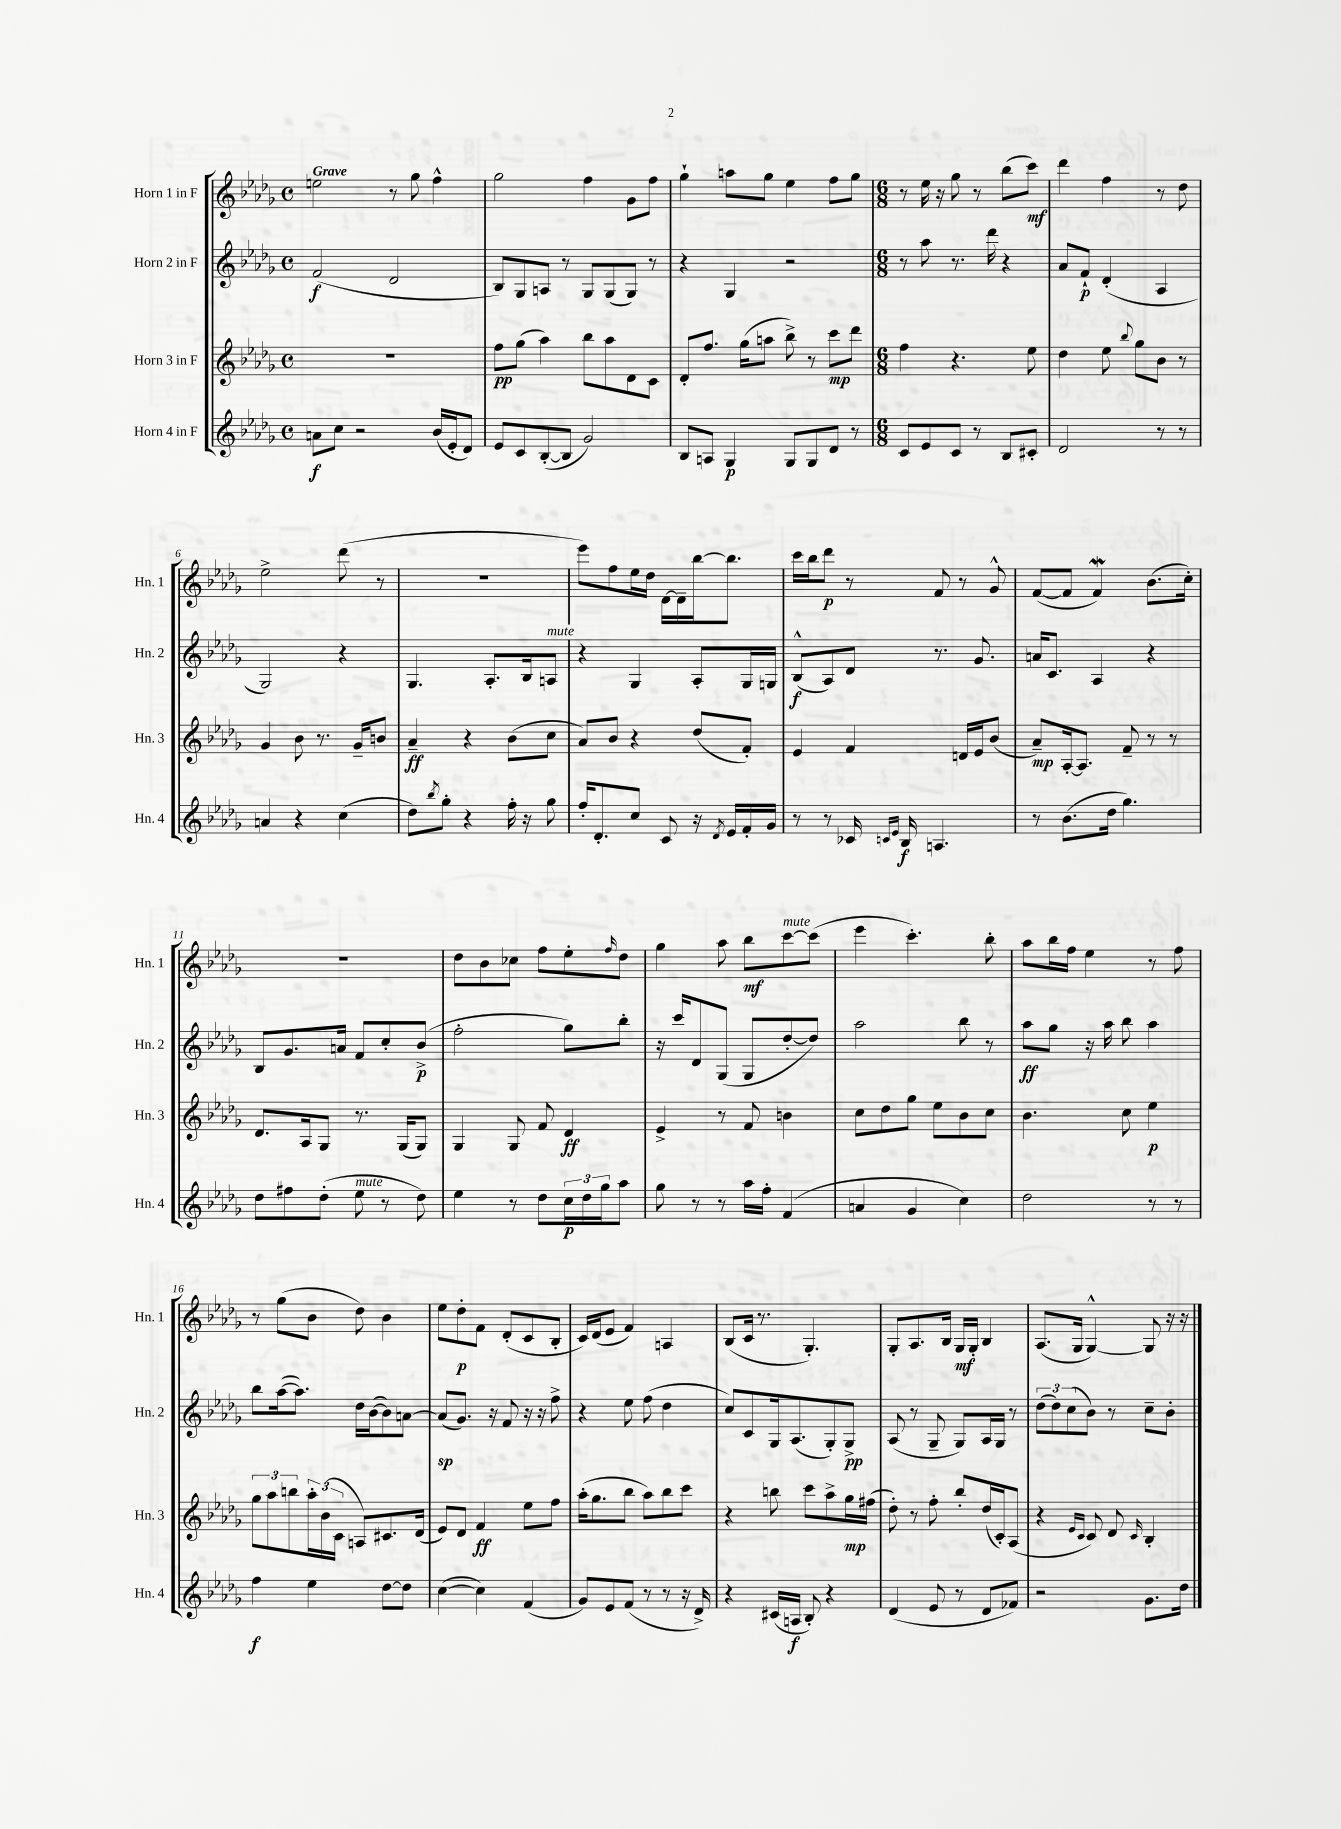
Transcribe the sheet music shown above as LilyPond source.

<<
\new StaffGroup <<
\new Staff = "s0" \with { instrumentName = "Horn 1 in F" shortInstrumentName = "Hn. 1" } {
    \clef treble \key des \major \defaultTimeSignature \time 4/4 \tempo "Grave"
    e''2 r8 ges''8 f''4-^ |
    ges''2 f''4 ges'8 f''8 |
    ges''4-! a''8 ges''8 ees''4 f''8 ges''8 |
    \numericTimeSignature \time 6/8 r8 ees''16 r16 ges''8 r8 bes''8( c'''8\mf) |
    des'''4 f''4 r8 des''8 |
    ees''2-> des'''8( r8 |
    R2. |
    ees'''8) f''8 ees''16 des''16 des'16~ des'16-- bes''16~ bes''8. |
    c'''16 bes''16 des'''8\p r8 f'8 r8 ges'8-^ |
    f'8~( f'8 f'4\mordent) bes'8.( c''16-.) |
    R2. |
    des''8 bes'8 ces''8 f''8 ees''8-. \grace { f''16 } des''8 |
    ges''4 aes''8 bes''8\mf c'''8~^\markup { \italic "mute" } c'''8( |
    ees'''4 c'''4.-.) bes''8-. |
    aes''8 bes''16 f''16 ees''4 r8 f''8 |
    r8 ges''8( bes'8 des''8) bes'4 |
    ees''8 des''8-.\p f'8 des'8-.( c'8 bes8-. |
    c'16) des'16( ees'8 f'4) a4 |
    bes8( c'16 r8. ges4.-.) |
    ges8-. aes8. bes16 ges16\mf ges16-. bes4 |
    aes8.( ges16 ges4~-^) ges8 r16 r16 \bar "|." |
}
\new Staff = "s1" \with { instrumentName = "Horn 2 in F" shortInstrumentName = "Hn. 2" } {
    \clef treble \key des \major \defaultTimeSignature \time 4/4
    f'2\f( des'2 |
    bes8) ges8 a8 r8 ges8 ges8( ges8) r8 |
    r4 ges4 r2 |
    \numericTimeSignature \time 6/8 r8 aes''8 r8. des'''16 r4 |
    aes'8 f'8-!\p des'4-.( aes4 |
    ges2) r4 |
    ges4. aes8.-. bes16 a8^\markup { \italic "mute" } |
    r4 ges4 aes8-. ges16 g16 |
    bes8-^\f( aes8) des'8 r8. ges'8. |
    a'16 c'8. aes4 r4 |
    bes8 ges'8. a'16 f'8 c''8-. bes'8->\p( |
    f''2-. ges''8) bes''8-. |
    r16 c'''16 des'8 ges8( ges8 des''8~-. des''8) |
    aes''2 bes''8 r8 |
    aes''8\ff ges''8 r16 aes''16 bes''8 aes''4 |
    bes''8 aes''16~( aes''8.) des''16 bes'16~( bes'8) a'8~ |
    a'8\sp( ges'8.) r16 f'8 r16 r16 f''8-> |
    r4 ees''8 f''8( des''4 |
    c''8) c'8 ges16 aes8.( ges8-.) ges8->\pp |
    aes8( r8 ges8-- ges8) aes16 ges16 r8 |
    \tuplet 3/2 { des''8( des''8) c''8( } bes'8) r8 c''8-- bes'8-. \bar "|." |
}
\new Staff = "s2" \with { instrumentName = "Horn 3 in F" shortInstrumentName = "Hn. 3" } {
    \clef treble \key des \major \defaultTimeSignature \time 4/4
    R1 |
    f''8\pp ges''8( aes''4) bes''8 aes''8 des'8 c'8 |
    des'8-. f''8. ges''16( a''8 bes''8->) r8 c'''8\mp des'''8 |
    \numericTimeSignature \time 6/8 f''4 r4. ees''8 |
    des''4 ees''8 \appoggiatura { bes''8 } ges''8 bes'8 r8 |
    ges'4 bes'8 r8. ges'16-- b'8 |
    aes'4--\ff r4 bes'8( c''8 |
    aes'8) bes'8 r4 des''8( f'8-.) |
    ees'4 f'4 d'16 ees'16 bes'8( |
    aes'8--\mp) aes16~-. aes8. f'8-- r8 r8 |
    des'8. aes16 ges8 r8. ges16( ges8) |
    ges4 ges8 f'8 des'4\ff |
    ees'4-> r8 f'8 b'4 |
    c''8 des''8 ges''8 ees''8 bes'8 c''8 |
    bes'4. c''8 ees''4\p |
    \tuplet 3/2 { ges''8 aes''8 b''8 } \tuplet 3/2 { aes''16-. bes'16( c'16 } a8) cis'8. des'16( |
    ees'8) des'8 f'4\ff ees''8 f''8 |
    aes''16-.( ges''8. bes''8 aes''8) bes''8 c'''8 |
    r4 b''8 c'''8 aes''8-> ges''16\mp fis''16( |
    des''8-.) r8 f''8-. bes''8-. des''16( c'16-.) aes8( |
    r4 \grace { ees'16 c'16 } c'8) des'8 \grace { c'16 } bes4-. \bar "|." |
}
\new Staff = "s3" \with { instrumentName = "Horn 4 in F" shortInstrumentName = "Hn. 4" } {
    \clef treble \key des \major \defaultTimeSignature \time 4/4
    a'8\f c''8 r2 bes'16( ees'16-. des'8) |
    ees'8 c'8 bes8~-.( bes8 ges'2) |
    bes8 a8 ges4\p ges8 ges8 des'8 r8 |
    \numericTimeSignature \time 6/8 c'8 ees'8 c'8 r8 bes8 cis'8-. |
    des'2 r8 r8 |
    a'4 r4 c''4( |
    des''8) \acciaccatura { bes''8 } ges''8-. r4 f''16-. r16 ges''8 |
    f''16-. des'8.-. c''8 c'8 r16 \acciaccatura { des'8 } ees'16 f'16-. ges'16 |
    r8 r8 ces'16 \grace { c'16 ees'16 } bes16\f a4. |
    r8 bes'8.( des''16 ges''4.) |
    des''8 fis''8 des''8-.( ees''8^\markup { \italic "mute" } r8 des''8) |
    ees''4 r8 des''8 \tuplet 3/2 { c''16\p des''16 ges''16 } aes''8 |
    ges''8 r8 r8 aes''16 f''16-. f'4( |
    a'4 ges'4 c''4) |
    des''2 r8 r8 |
    f''4\f ees''4 des''8~ des''8 |
    c''4~( c''4) f'4( |
    ges'8) ees'8 f'8( r8 r8 r16 des'16->) |
    r4 cis'16( a16\f bes8-.) r4 |
    des'4( ees'8 r8 des'8 fes'8) |
    r2 ges'8. des''16 \bar "|." |
}
>>
>>
